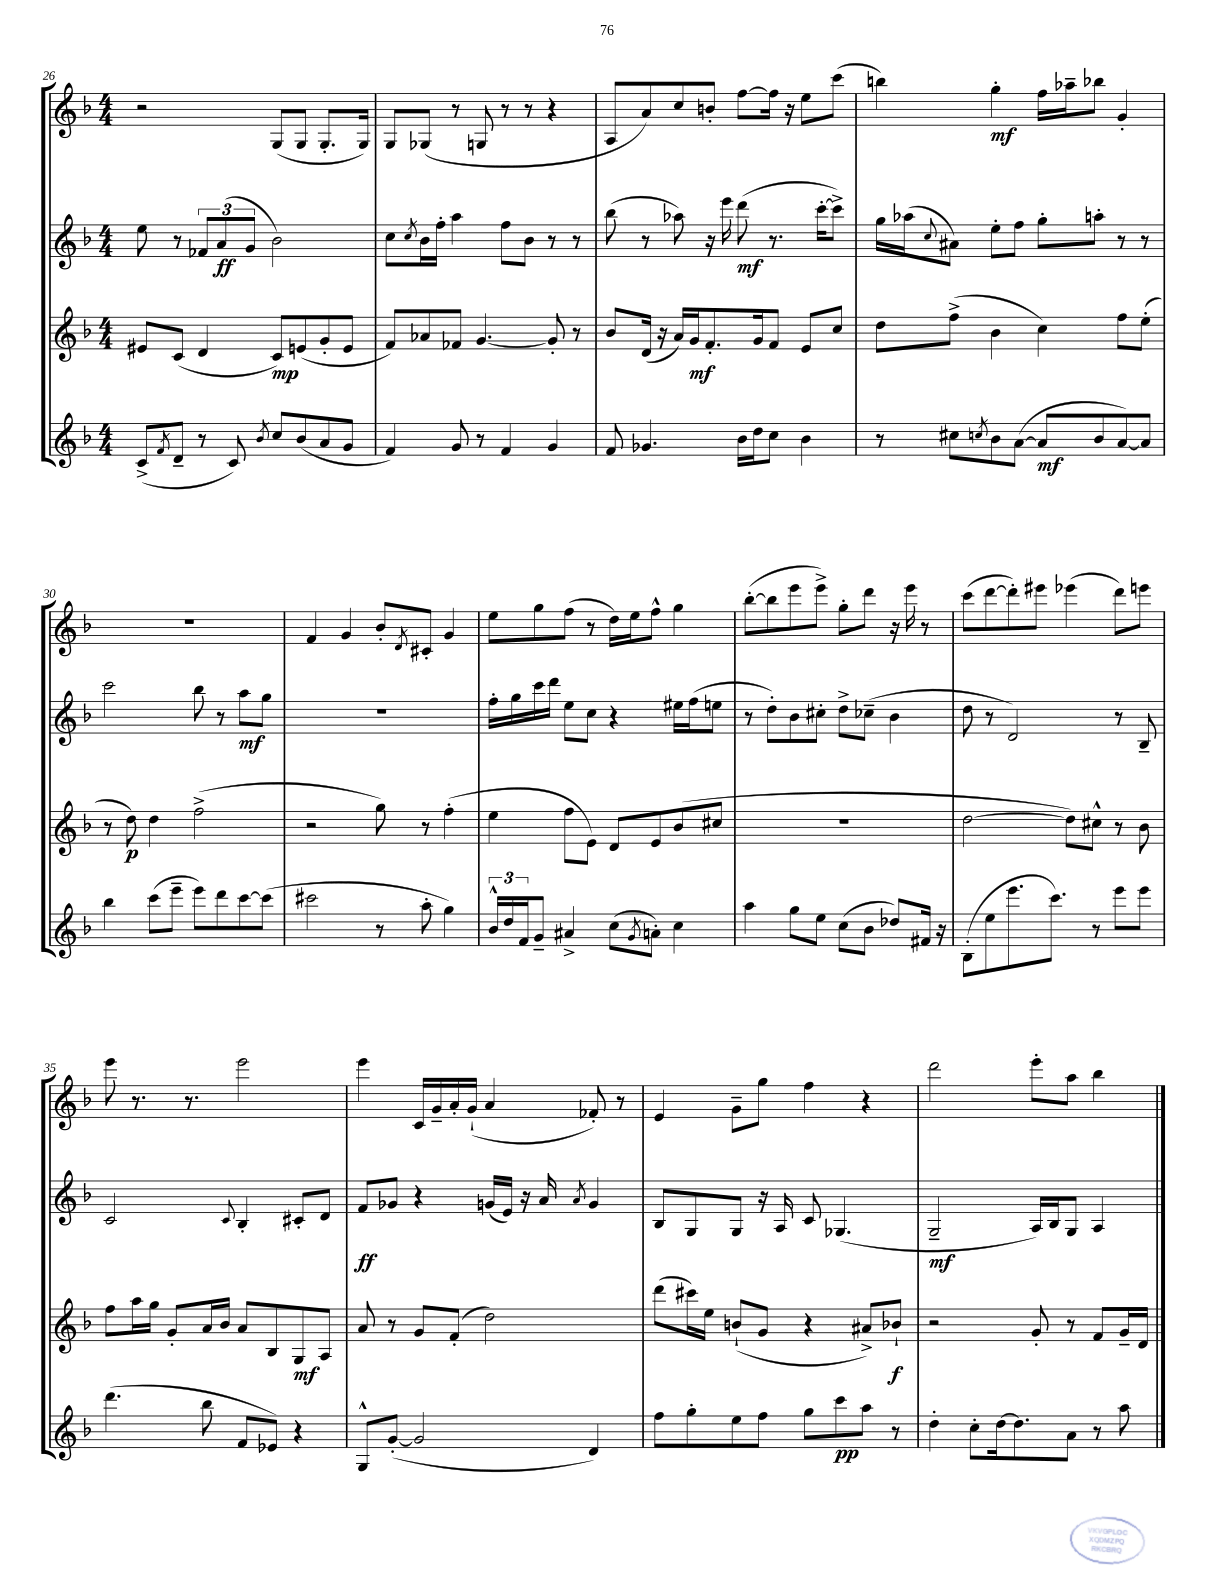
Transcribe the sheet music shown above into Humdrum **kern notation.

**kern	**kern	**kern	**kern
*staff4	*staff3	*staff2	*staff1
*clefG2	*clefG2	*clefG2	*clefG2
*k[b-]	*k[b-]	*k[b-]	*k[b-]
*M4/4	*M4/4	*M4/4	*M4/4
(8c^	8e#	8ee	2r
8qf	.	.	.
8d~	(8c	8r	.
8r	4d	12f-	.
.	.	(12a	.
8c)	.	.	.
.	.	12g	.
8qb-	.	.	.
8cc	8c)	2b-)	(8G
(8b-	(8e	.	8G
8a	8g'	.	8.G'
8g	8e	.	.
.	.	.	16G)
=	=	=	=
4f)	8f)	8cc	8G
.	.	8qcc	.
.	8a-	16b-	(8G-
.	.	16ff'	.
8g	8f-	4aa	8r
8r	[4.g	.	8G
4f	.	8ff	8r
.	.	8b-	8r
4g	8g']	8r	4r
.	8r	8r	.
=	=	=	=
8f	8b-	(8bb-	8A
4.g-	(16d	8r	8a)
.	16r	.	.
.	16a)	8aa-)	8cc
.	16g	.	.
.	8.f'	16r	8b'
.	.	16eee	.
16b-	.	(8ddd	[8ff
16dd	16g	.	.
8cc	8f	8.r	16ff]
.	.	.	16r
4b-	8e	.	8ee
.	.	[16ccc'	.
.	8cc	8ccc^])	(8ccc
=	=	=	=
8r	8dd	16gg	4bb)
.	.	(16aa-	.
.	.	8qqcc	.
8cc#	(8ff^	8a#)	.
8qcc	.	.	.
8b-	4b-	8ee'	4gg'
([8a	.	8ff	.
8a]	4cc)	8gg'	16ff
.	.	.	16aa-~
8b-	.	8aa'	8bb-
[8a)	8ff	8r	4g'
8a]	(8ee'	8r	.
=	=	=	=
4bb-	8r	2ccc	1r
.	8dd)	.	.
(8ccc	4dd	.	.
8eee~	.	.	.
8eee)	(2ff^	8bb-	.
8ddd	.	8r	.
[8ccc	.	8aa	.
(8ccc]	.	8gg	.
=	=	=	=
2ccc#	2r	1r	4f
.	.	.	4g
8r	8gg)	.	8b-'
.	.	.	8qd
8aa'	8r	.	8c#'
4gg)	(4ff'	.	4g
=	=	=	=
24b-^^	4ee	16ff'	8ee
24dd	.	.	.
.	.	16gg	.
24f	.	.	.
8g~	.	16ccc	8gg
.	.	16ddd	.
4a#^	8ff	8ee	(8ff
.	8e)	8cc	8r
(8cc	8d	4r	16dd)
.	.	.	16ee
8qg	.	.	.
8a')	8e	.	8ff^^
4cc	(8b-	16ee#	4gg
.	.	(16ff	.
.	8cc#	8ee	.
=	=	=	=
4aa	1r	8r	([8bb-'
.	.	8dd')	8bb-]
8gg	.	8b-	8eee
8ee	.	8cc#'	8eee^)
(8cc	.	8dd^	8gg'
8b-	.	(8cc-~	8ddd
8dd-)	.	4b-	16r
.	.	.	16eee
16f#	.	.	8r
16r	.	.	.
=	=	=	=
(8B-'	[2dd	8dd	(8ccc
8ee	.	8r	[8ddd
8.eee	.	2d)	8ddd'])
.	.	.	8eee#
8.ccc)	.	.	.
.	8dd])	.	(4eee-
8r	8cc#^^	.	.
8eee	8r	8r	8ddd)
8eee	8b-	8B-~	8eee
=	=	=	=
(4.ddd	8ff	2c	8eee
.	16aa	.	8.r
.	16gg	.	.
.	8g'	.	.
.	.	.	8.r
8bb-	16a	.	.
.	16b-	.	.
.	.	8qqc	.
8f	8a	4B-'	2eee
8e-)	8B-	.	.
4r	8G	8c#'	.
.	8A	8d	.
=	=	=	=
8G^^	8a	8f	4eee
([8g'	8r	8g-	.
2g]	8g	4r	16c
.	.	.	16g~
.	(8f'	.	16a'
.	.	.	(16g`
.	2dd)	(16g	4a
.	.	16e)	.
.	.	16r	.
.	.	16a	.
.	.	8qa	.
4d)	.	4g	8f-')
.	.	.	8r
=	=	=	=
8ff	(8ddd	8B-	4e
8gg'	16ccc#)	8G	.
.	16ee	.	.
8ee	(8b`	8G	8g~
8ff	8g	16r	8gg
.	.	16A	.
8gg	4r	8c	4ff
8ccc	.	(4.G-	.
8aa	8a#^)	.	4r
8r	8b-`	.	.
=	=	=	=
4dd'	2r	2G~	2ddd
8cc'	.	.	.
[16dd	.	.	.
8.dd]	.	.	.
.	8g'	16A)	8eee'
.	.	16B-	.
8a	8r	8G	8aa
8r	8f	4A	4bb-
8aa	16g~	.	.
.	16d	.	.
==	==	==	==
*-	*-	*-	*-
